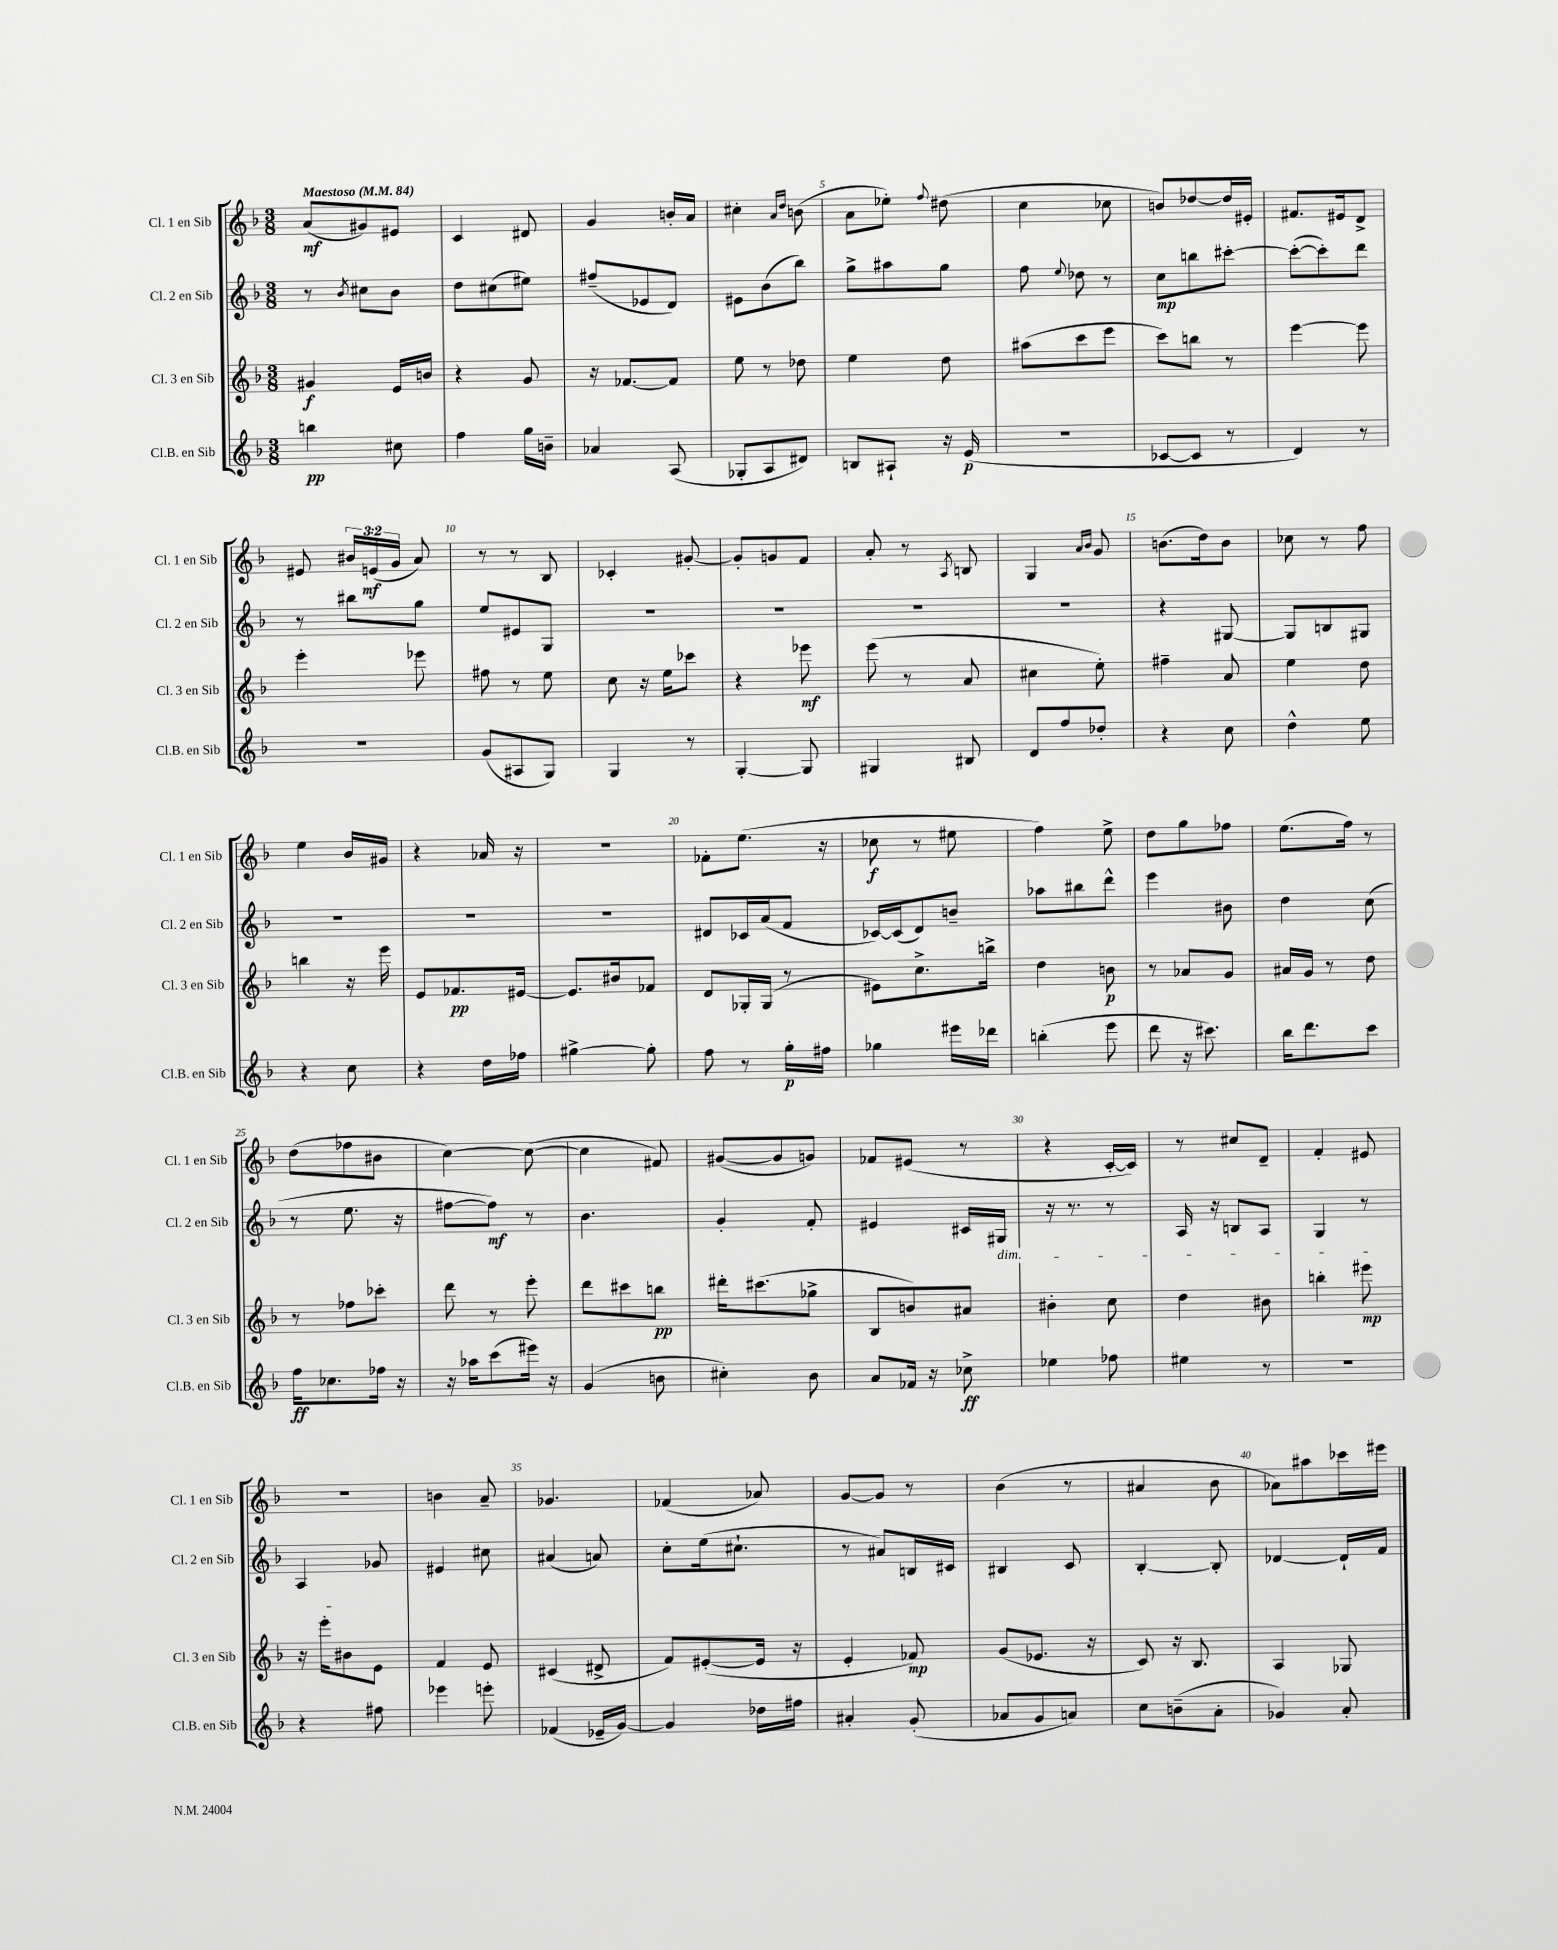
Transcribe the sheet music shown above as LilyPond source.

<<
\new StaffGroup <<
\new Staff = "s0" \with { instrumentName = "Cl. 1 en Sib" shortInstrumentName = "Cl. 1 en Sib" } {
    \clef treble \key f \major \numericTimeSignature \time 3/8 \override Staff.TupletNumber.text = #tuplet-number::calc-fraction-text \tempo "Maestoso" 4 = 84
    \autoBeamOff a'8[\mf( gis'8) eis'8] |
    c'4 dis'8 |
    g'4 b'16[-. a'16] |
    cis''4-. \grace { a'16[ d''16] } b'8( |
    a'8[ ees''8]-.) \appoggiatura { f''8 } dis''8( |
    c''4 ces''8 |
    b'8[) des''8~ des''16 eis'16]-. |
    fis'8.[ eis'16 d'8]-> |
    eis'8 \tuplet 3/2 { bis'16[ e'16\mf( g'16] } a'8) |
    r8 r8 bes8 |
    ces'4-. gis'8~-. |
    gis'8[-. g'8 f'8] |
    a'8-. r8 \acciaccatura { a8 } b8 |
    g4 \grace { a'16[ bes'16] } g'8 |
    b'8.[( d''16) b'8] |
    ces''8 r8 f''8 |
    e''4 bes'16[ gis'16] |
    r4 aes'16 r16 |
    R4. |
    fes'8[-. e''8.]( r16 |
    ces''8\f r8 eis''8 |
    f''4) e''8-> |
    d''8[ g''8 fes''8] |
    e''8.[( f''16]) r8 |
    d''8[( fes''8 bis'8] |
    c''4~) c''8~( |
    c''4 fis'8) |
    gis'8[~( gis'8 g'8]) |
    fes'8[ eis'8]( r8 |
    r4 c'16[~-. c'16]) |
    r8 cis''8[ d'8]-- |
    f'4-. eis'8 |
    R4. |
    b'4 a'8-- |
    ges'4. |
    fes'4( aes'8) |
    g'8[~ g'8] r8 |
    bes'4( r8 |
    ais'4 bes'8 |
    aes'8[) ais''8 ces'''16 eis'''16] \bar "|." |
}
\new Staff = "s1" \with { instrumentName = "Cl. 2 en Sib" shortInstrumentName = "Cl. 2 en Sib" } {
    \clef treble \key f \major \numericTimeSignature \time 3/8
    \autoBeamOff r8 \acciaccatura { bes'8 } cis''8[ bes'8] |
    d''8[ cis''8( eis''8]) |
    fis''8[--( ees'8 d'8]) |
    eis'8[ bes'8( bes''8]) |
    g''8[-> ais''8 g''8] |
    f''8 \appoggiatura { e''8 } des''8 r8 |
    c''8[\mp b''8 cis'''8]~-. |
    cis'''8[~-.( cis'''8-.) d'''8] |
    r8 bis''8[ g''8] |
    e''8[ eis'8 g8] |
    R4. |
    R4. |
    R4. |
    R4. |
    r4 gis8~ |
    gis8[ b8 gis8] |
    R4. |
    R4. |
    R4. |
    dis'8[ ces'16 a'16( f'8] |
    ces'16[~) ces'16( d'8) b'8]-- |
    aes''8[ bis''8 d'''8]-^ |
    e'''4 bis'8 |
    d''4 c''8( |
    r8 e''8. r16 |
    fis''8[~ fis''8]\mf) r8 |
    bes'4. |
    g'4-. f'8-. |
    eis'4 cis'16[ gis16]\dim |
    r16 r8. r8 |
    a16 r16 b8[ a8] |
    g4 r8 |
    a4\! ges'8 |
    eis'4 cis''8 |
    ais'4( a'8) |
    c''8[-. e''16( cis''8.]-! |
    r8 ais'8[) b16 cis'16] |
    bis4 c'8 |
    bes4~-. bes8-. |
    des'4~ des'16[-! f'16] \bar "|." |
}
\new Staff = "s2" \with { instrumentName = "Cl. 3 en Sib" shortInstrumentName = "Cl. 3 en Sib" } {
    \clef treble \key f \major \numericTimeSignature \time 3/8
    \autoBeamOff gis'4\f e'16[ b'16] |
    r4 g'8 |
    r16 fes'8.[~ fes'8] |
    e''8 r8 des''8 |
    e''4 d''8 |
    ais''8[( c'''8 e'''8] |
    c'''8[) b''8] r8 |
    e'''4~ e'''8 |
    e'''4-. ees'''8 |
    fis''8 r8 e''8 |
    c''8 r16 e''16[ ces'''8] |
    r4 ees'''8\mf |
    e'''8( r8 a'8 |
    cis''4 e''8-.) |
    fis''4-- a'8 |
    e''4 d''8 |
    b''4 r16 e'''16 |
    e'8[ fes'8.\pp eis'16]~ |
    eis'8.[ bis'16 fes'8] |
    d'8[ ges16-. ges16]( r8 |
    eis'8[) c''8.-> b''16]-> |
    d''4 b'8\p |
    r8 aes'8[ g'8] |
    ais'16[ g'16] r8 d''8 |
    r8 fes''8[ ces'''8]-. |
    d'''8 r8 e'''8-. |
    d'''8[ cis'''8 b''8]\pp |
    dis'''16[-. cis'''8.( ges''8]-> |
    bes8[ b'8) ais'8] |
    bis'4-. c''8 |
    d''4 bis'8 |
    b''4-. eis'''8\mp |
    r16 e'''16[-. bis'8 e'8] |
    f'4 e'8 |
    cis'4( dis'8-> |
    f'8[) eis'8~-.( eis'16] r16 |
    e'4-. fes'8\mp) |
    g'8[( ees'8.] r16 |
    c'8) r16 bes8. |
    a4 ges8 \bar "|." |
}
\new Staff = "s3" \with { instrumentName = "Cl.B. en Sib" shortInstrumentName = "Cl.B. en Sib" } {
    \clef treble \key f \major \numericTimeSignature \time 3/8
    \autoBeamOff b''4\pp cis''8 |
    f''4 g''16[ b'16]-- |
    aes'4 a8( |
    ges8[-. a8 dis'8]) |
    b8[ ais8]-! r16 e'16\p( |
    R4. |
    ces'8[~ ces'8] r8 |
    d'4) r8 |
    R4. |
    g'8[( ais8 g8]) |
    g4 r8 |
    g4~-. g8 |
    gis4 bis8 |
    d'8[ f''8 des''8]-. |
    r4 c''8 |
    d''4-^ e''8 |
    r4 c''8 |
    r4 d''16[ fes''16] |
    gis''4~-> gis''8-. |
    f''8 r8 g''16[-.\p fis''16] |
    ges''4 eis'''16[ des'''16] |
    b''4-.( e'''8 |
    d'''8 r16 cis'''8.) |
    bes''16[ d'''8. c'''8] |
    f''16[\ff ces''8. fes''16] r16 |
    r16 aes''16[ c'''8( eis'''16]) r16 |
    g'4( b'8 |
    cis''4-.) bes'8 |
    a'8[ fes'16] r16 ces''8->\ff |
    ees''4 fes''8 |
    eis''4 r8 |
    R4. |
    r4 fis''8 |
    ees'''4 e'''8-. |
    fes'4( ees'16[-- g'16]~) |
    g'4 des''16[ fis''16] |
    ais'4-. g'8-.( |
    aes'8[ g'8 a'8]) |
    c''8[ b'8--( a'8]-. |
    ges'4) a'8-. \bar "|." |
}
>>
>>
\layout { \context { \Score \override BarNumber.break-visibility = ##(#f #t #t) barNumberVisibility = #(every-nth-bar-number-visible 5) } }
